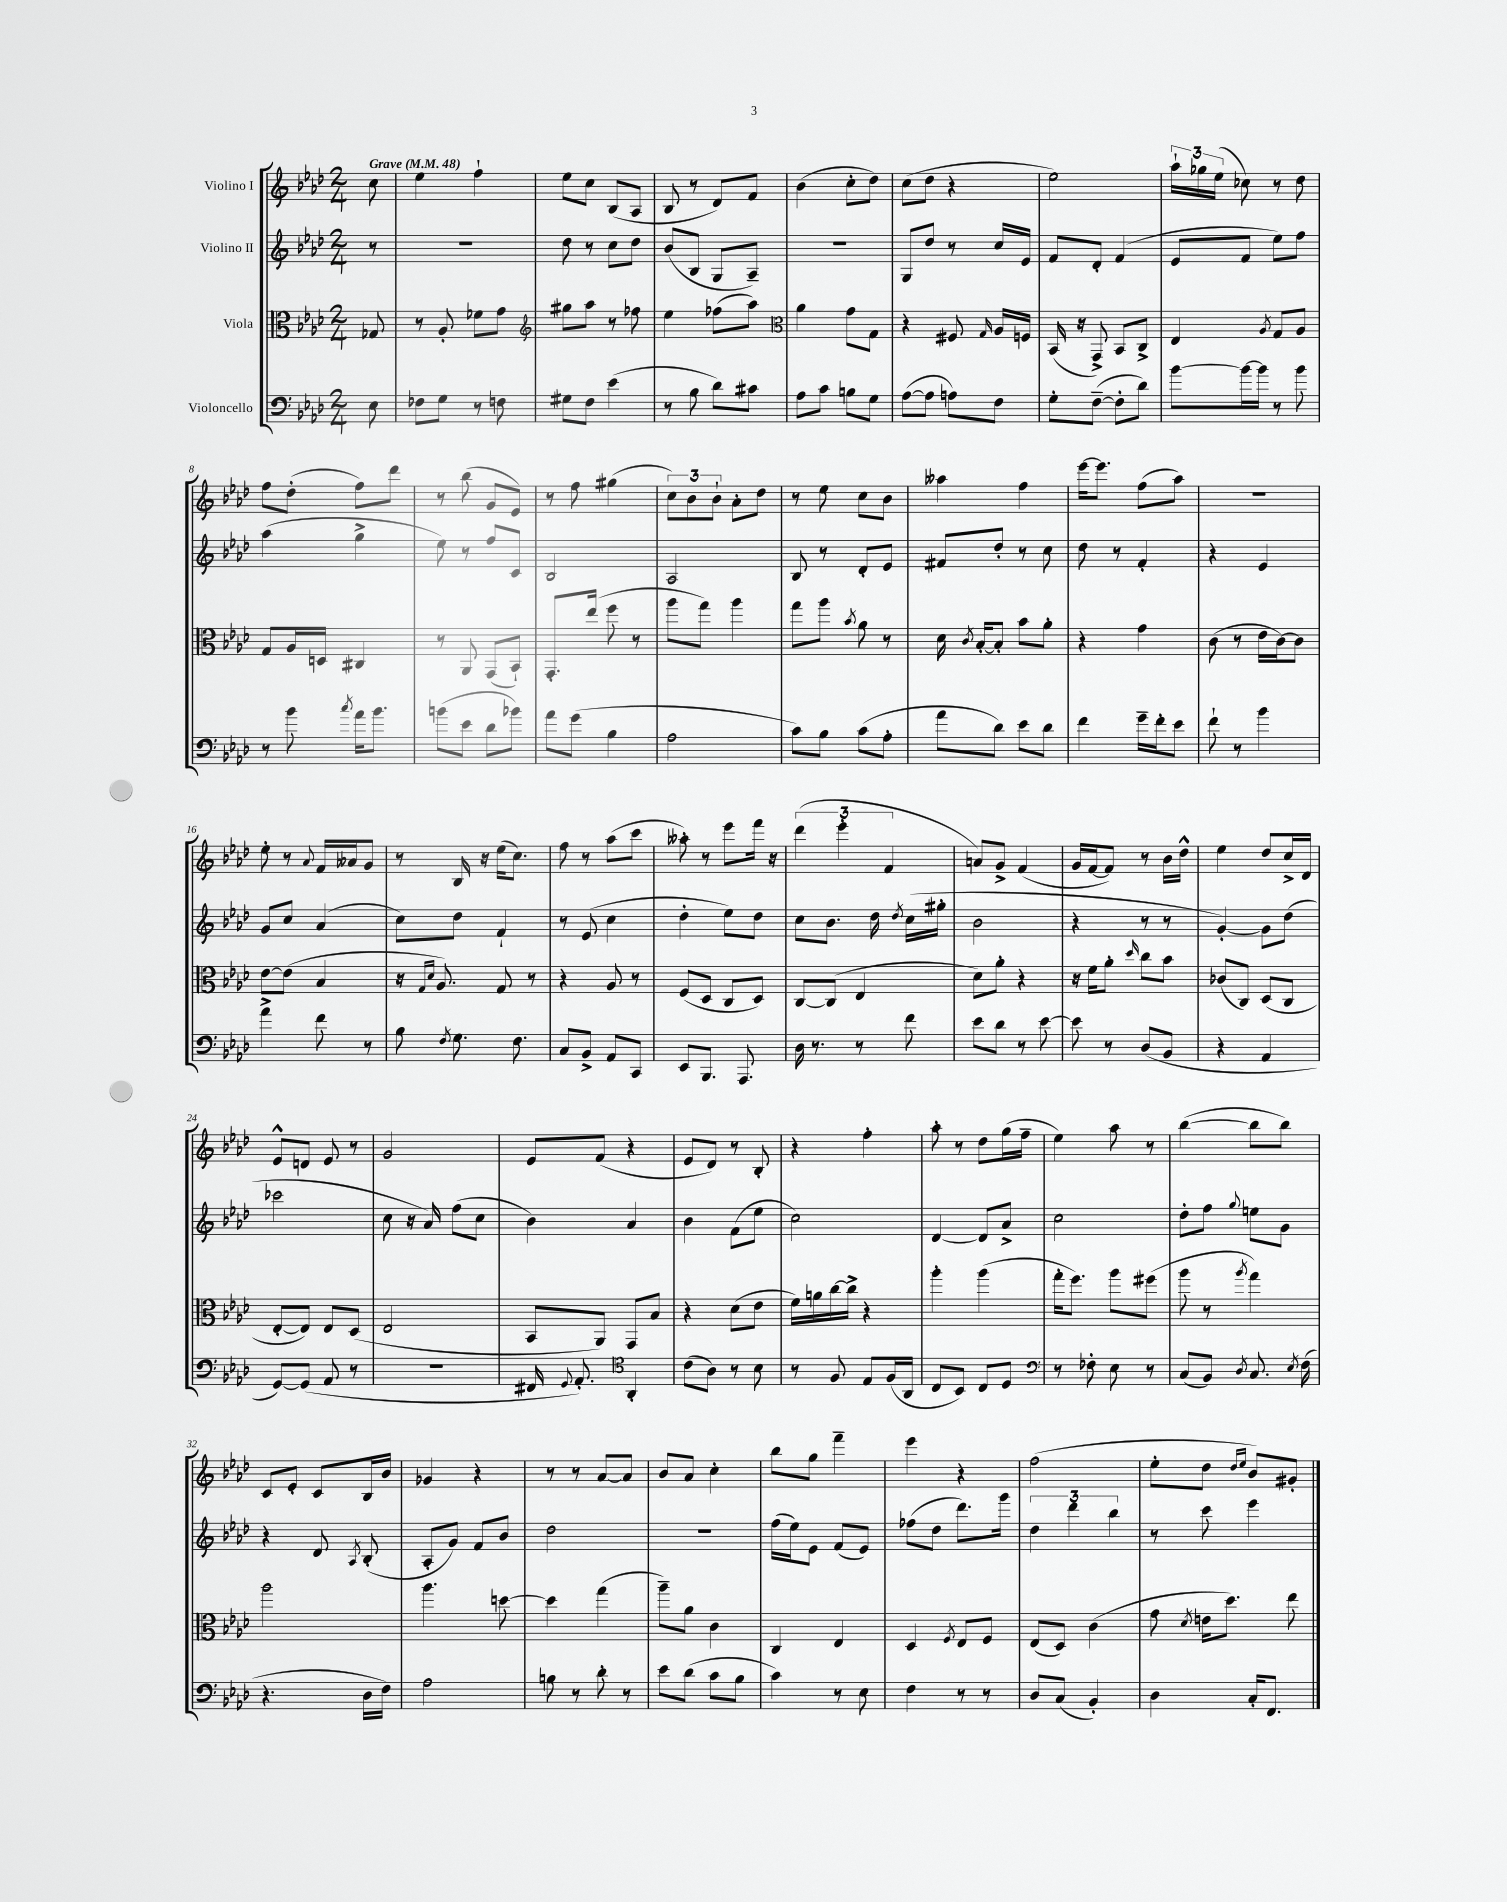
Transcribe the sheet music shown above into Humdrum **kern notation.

**kern	**kern	**kern	**kern
*staff4	*staff3	*staff2	*staff1
*clefF4	*clefC3	*clefG2	*clefG2
*k[b-e-a-d-]	*k[b-e-a-d-]	*k[b-e-a-d-]	*k[b-e-a-d-]
*M2/4	*M2/4	*M2/4	*M2/4
*MM48	*MM48	*MM48	*MM48
8E-	8G-	8r	8cc
=	=	=	=
8F-	8r	2r	4ee-
8G	8A-'	.	.
8r	8f-	.	4ff`
8F	8g	.	.
=	=	=	=
*	*clefG2	*	*
8G#	8gg#	8dd-	8ee-
8F	8aa-	8r	8cc
(4e-	8r	8cc	(8B-
.	8ff-	8dd-	8A-
=	=	=	=
8r	4ee-	(8b-	8B-
8B-	.	8B-	8r
8d-)	(8ff-	8G	8d-)
8c#	8aa-)	8A-~)	8f
=	=	=	=
*	*clefC3	*	*
8A-	4a-	2r	(4b-
8c	.	.	.
8B	8g	.	8cc'
8G	8G	.	8dd-)
=	=	=	=
([8A-	4r	8G	(8cc
8A-]	.	8dd-	8dd-
8A)	8F#	8r	4r
.	16qqG	.	.
8F	16A-	16cc	.
.	16F	16e-	.
=	=	=	=
8G'	(16BB-	8f	2ee-)
.	16r	.	.
([8F~	8GG^)	8d-'	.
8F']	8BB-	(4f	.
8d-)	8C^	.	.
=	=	=	=
[8b-	4E-	8e-	24aa-`
.	.	.	24gg-
.	.	.	(24ee-
16b-_	.	8f	8cc-)
16b-]	.	.	.
.	8qA-	.	.
8r	8G	8ee-)	8r
8b-	8A-	8ff	8dd-
=	=	=	=
8r	8G	(4aa-	8ff
8b-	16A-	.	(8dd-'
.	16D	.	.
8qcc	.	.	.
16a-	4C#	4gg^	8ff)
8.b-	.	.	.
.	.	.	8ddd-
=	=	=	=
(8b	8r	8ee-)	8r
8e-	8AA-	8r	(8bb-
8d-	(8GG	8ff	8g
8b-)	8BB-`)	8c	8e-)
=	=	=	=
8a-	8.GG'	2B-	8r
(8g	.	.	8ff
.	(16ee-	.	.
4B-	8ff	.	(4gg#
.	8r	.	.
=	=	=	=
2A-	8aa-	2A-	12cc)
.	.	.	12b-
.	8gg)	.	.
.	.	.	12b-`
.	4aa-	.	8a-'
.	.	.	8dd-
=	=	=	=
8c)	8gg	8B-	8r
8B-	8aa-	8r	8ee-
.	8qb-	.	.
(8c	8a-	8d-'	8cc
8A-'	8r	8e-	8b-
=	=	=	=
8a-	16d-	8f#	4aa--
.	8qc	.	.
.	[16B-'	.	.
8d-)	8B-']	8dd-'	.
8e-	8b-	8r	4ff
8d-	8a-'	8cc	.
=	=	=	=
4f	4r	8dd-	[16eee-
.	.	.	8.eee-]
.	.	8r	.
16g~	4g	4f'	(8ff
16f'	.	.	.
8e-	.	.	8aa-)
=	=	=	=
8f`	(8c	4r	2r
8r	8r	.	.
4b-	16e-	4e-	.
.	[16c)	.	.
.	8c]	.	.
=	=	=	=
4a-^	[8e-	8g	8ee-'
.	(8e-]	8cc	8r
.	.	.	8qqa-
8f	4B-	(4a-	16f
.	.	.	16a--
8r	.	.	8g
=	=	=	=
8B-	16r	8cc)	8r
.	16qqG	.	.
.	16qqd-	.	.
.	8.A-)	.	.
8qF	.	.	.
8.G	.	8dd-	16B-
.	.	.	16r
.	8G	4f`	(16ee-
8.F	.	.	8.cc)
.	8r	.	.
=	=	=	=
8C	4r	8r	8ff
8BB-^	.	(8e-	8r
8AA-	8A-	4cc	(8aa-
8CC	8r	.	8ccc
=	=	=	=
8EE-	(8F	4dd-'	8aa--')
8.BBB-	8D-	.	8r
.	8C	8ee-)	8eee-
8.AAA-	.	.	.
.	8D-)	8dd-	16fff
.	.	.	16r
=	=	=	=
16D-	[8C	8cc	(6ddd-
8.r	.	.	.
.	(8C]	8.b-	.
.	.	.	6eee-'
8r	4E-	.	.
.	.	16dd-	.
.	.	.	6f
.	.	8qdd-	.
8f	.	(16cc	.
.	.	16gg#'	.
=	=	=	=
8e-	8d-)	2b-	8a)
8d-	8a-'	.	8g^
8r	4r	.	(4f
[8e-	.	.	.
=	=	=	=
8e-]	16r	4r	16g
.	16f	.	[16f
8r	8a-'	.	8f])
.	16qqdd-	.	.
(8D-	8cc	8r	8r
8BB-	8b-	8r	16b-
.	.	.	16dd-^^
=	=	=	=
4r	(8c-	[4g')	4ee-
.	8C)	.	.
4AA-	(8D-	8g]	8dd-
.	8C	(8dd-	16cc^
.	.	.	16d-
=	=	=	=
[8GG)	[8E-'	2ccc-	8e-^^
(8GG]	8E-])	.	8d
8AA-	8E-	.	8e-
8r	(8D-	.	8r
=	=	=	=
2r	2E-	8cc	2g
.	.	16r	.
.	.	16a-)	.
.	.	(8ff	.
.	.	8cc	.
=	=	=	=
16FF#	8BB-	4b-)	8e-
8qqGG	.	.	.
8.AA-')	.	.	.
.	8AA-)	.	(8f
*clefC4	*	*	*
4AA-'	8GG	4a-	4r
.	8B-	.	.
=	=	=	=
(8c	4r	4b-	8e-
8A-)	.	.	8d-)
8r	(8d-	(8f	8r
8B-	8e-	8ee-	8B-'
=	=	=	=
8r	16f)	2cc)	4r
.	16a	.	.
8F	[16cc	.	.
.	16cc^]	.	.
8E-	4r	.	4ff'
(16F	.	.	.
16AA-	.	.	.
=	=	=	=
8C	4aa-'	[4d-	8aa-'
8BB-)	.	.	8r
8C	(4aa-	8d-]	8dd-
8D-	.	8a-^	(16gg
.	.	.	16ff~
=	=	=	=
*clefF4	*	*	*
8r	16gg'	2cc	4ee-)
.	8.ff)	.	.
8F-'	.	.	.
8E-	8aa-	.	8aa-
8r	(8ff#	.	8r
=	=	=	=
(8C	8aa-	8dd-'	([4bb-
8BB-)	8r	8ff	.
8qD-	8qaa-	8qqgg	.
8.C	4gg)	8ee	8bb-]
.	.	8g	8bb-)
8qE-	.	.	.
(16F	.	.	.
=	=	=	=
4.r	2aa-	4r	8c
.	.	.	8e-'
.	.	8d-	8c
.	.	8qA-	.
16D-	.	(8B-'	16B-
16F)	.	.	16b-
=	=	=	=
2A-	4.aa-	8A-'	4g-
.	.	8g)	.
.	.	8f	4r
.	[8dd	8b-	.
=	=	=	=
8B	4dd]	2dd-	8r
8r	.	.	8r
8d-'	(4gg	.	[8a-
8r	.	.	8a-]
=	=	=	=
8e-	8aa-~)	2r	8b-
(8d-	8a-	.	8a-
8c	4c	.	4cc'
8B-	.	.	.
=	=	=	=
4c)	4C	(16ff	8bb-
.	.	16ee-)	.
.	.	8e-	8gg
8r	4E-	(8f	4fff~
8E-	.	8e-)	.
=	=	=	=
4F	4D-	(8ff-	4eee-
.	.	8dd-	.
.	8qF	.	.
8r	8E-	8.ddd-)	4r
8r	8F	.	.
.	.	16ggg	.
=	=	=	=
8D-	(8E-	6dd-	(2ff
(8C	8D-)	.	.
.	.	6ddd-	.
4BB-')	(4c	.	.
.	.	6bb-	.
=	=	=	=
4D-	8g	8r	8ee-'
.	8qd-	.	.
.	16e	8ccc	8dd-
.	8.dd-)	.	.
.	.	.	16qqdd-
.	.	.	16qqee-
16C'	.	4eee-	8b-)
8.FF	.	.	.
.	8ee-	.	8g#'
==	==	==	==
*-	*-	*-	*-
